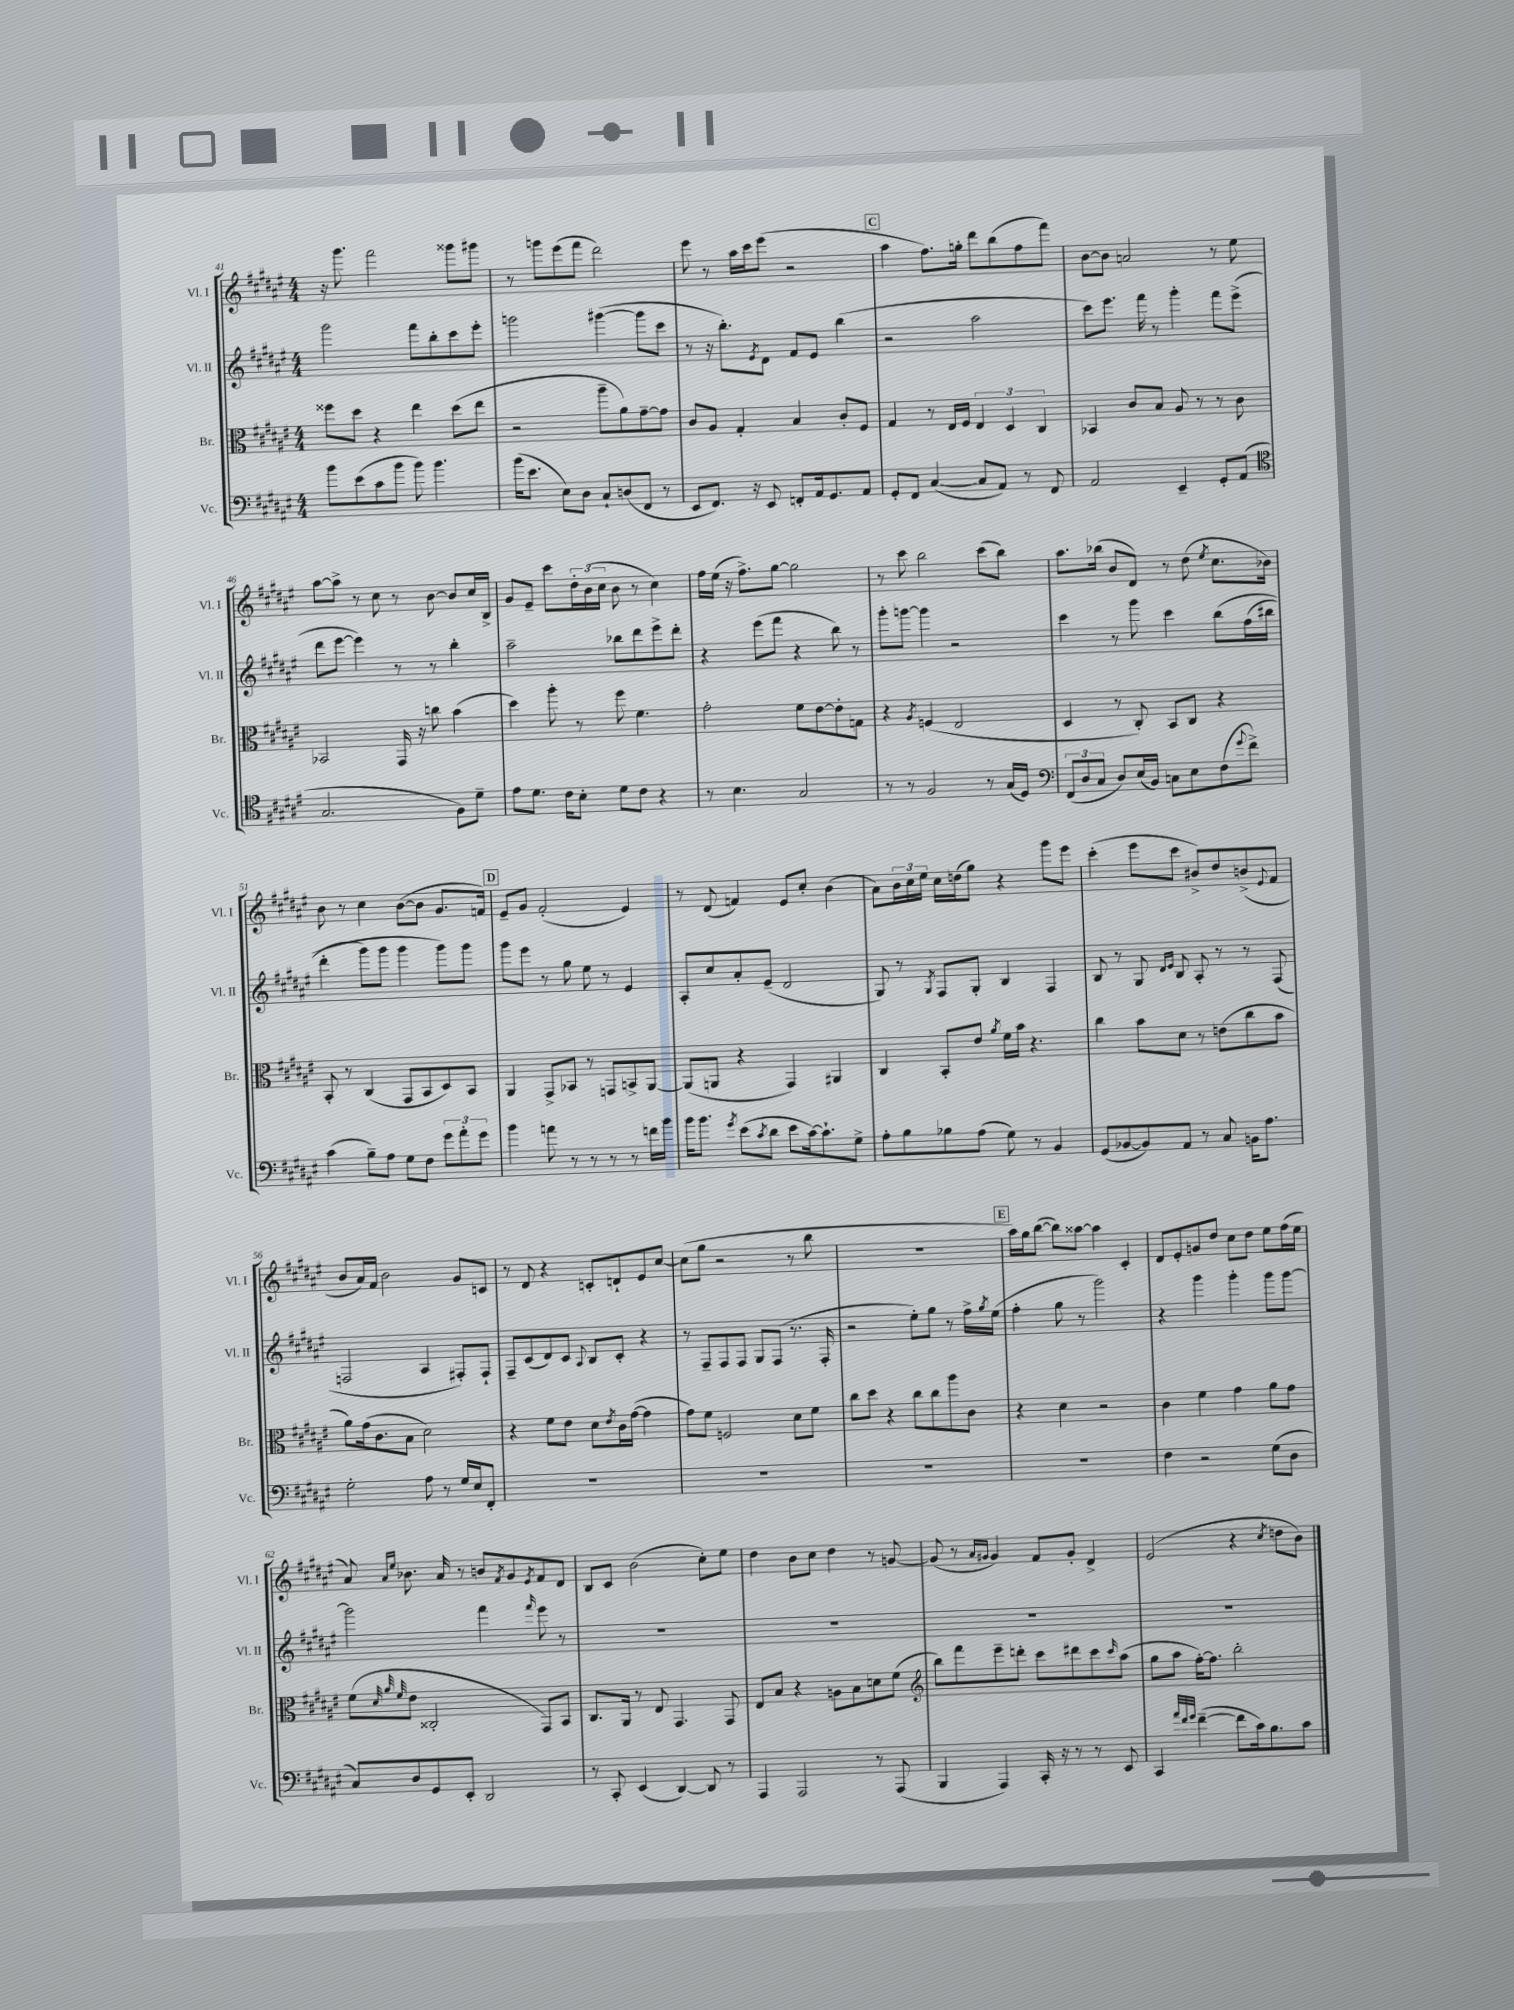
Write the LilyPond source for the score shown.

<<
\new StaffGroup <<
\new Staff = "s0" \with { instrumentName = "Vl. I" shortInstrumentName = "Vl. I" } {
    \clef treble \key fis \major \numericTimeSignature \time 4/4
    r16 gis'''8. fis'''2 gisis'''8 gis'''8 |
    r8 g'''8 eis'''8( fis'''8 dis'''2) |
    eis'''8 r8 ais''16 cis'''16 eis'''8( r2 |
    \mark \markup { \box "C" } ais''4 fis''8.) g''16-. dis'''8 b''8( fis''8 fis'''8) |
    b'8~ b'8 a'2 r8 eis''8 |
    ais''8~ ais''8-> r8 cis''8 r8 b'8~ b'8 cis''16 b16-> |
    gis'8 eis'8-- cis'''8 \tuplet 3/2 { dis''16-. b'16( cis''16 } b'8 r8 cis''4) |
    fis''16 eis''16( r16 fis''8.->) gis''8~ gis''2 |
    r8 cis'''8 b''2 cis'''8( b''8) |
    ais''8. bes''16( b'8 dis'8) r8 dis''8( \acciaccatura { eis''8 } cis''8. bes'16) |
    b'8 r8 cis''4 b'8~( b'8 gis'8. f'16) |
    \mark \markup { \box "D" } eis'8-- gis'8 fis'2-.( eis'4) |
    r8 dis'8( f'4) eis'8 cis''8-. b'4( |
    ais'8) \tuplet 3/2 { b'16 cis''16 eis''16 } cis''16 d''16( gis''8) r4 gis'''8 eis'''8 |
    cis'''4-.( eis'''8 cis'''8 bis'8->) dis''8 b'8->( \appoggiatura { eis'8 } fis'8 |
    b'8 ais'16) fis'16 b'2 gis'8 c'8 |
    r8 dis'8 r4 c'8-. d'8-! eis'8 cis''8~ |
    cis''8( gis''8 r2 r8 b''8 |
    R1 |
    \mark \markup { \box "E" } ais''16) gis''16 b''8~( b''8) aisis''8~ aisis''4 cis'4-. |
    dis'8 eis'8-. g'8 dis''8 cis''8 dis''8 eis''8 fis''16( eis''16 |
    ais'8) \grace { ais'16 eis''16 } bes'8. ais'16 r8 b'8 \acciaccatura { fis'8 } gis'8 \acciaccatura { eis'8 } fis'8 dis'8 |
    b8 cis'8 b'2( cis''8-.) eis''8 |
    dis''4 b'8 cis''8 dis''4 r8 g'8~ |
    g'8( r8 \grace { ais'16 gis'16 } gis'4) fis'8 gis'8-. dis'4-> |
    eis'2( r4 \acciaccatura { cis''8 } d''8 b'8) \bar "|." |
}
\new Staff = "s1" \with { instrumentName = "Vl. II" shortInstrumentName = "Vl. II" } {
    \clef treble \key fis \major \numericTimeSignature \time 4/4
    gis'''2 fis'''8 b''8-. cis'''8 eis'''8-. |
    g'''2 gis'''4~( gis'''8 cis'''8 |
    r8 r16 b''8.-.) \acciaccatura { eis'8 } dis'8 fis'8 eis'8 b''4( |
    \mark \markup { \box "C" } r2 ais''2 |
    cis'''8) eis'''8. fis'''16 r8 gis'''4-. fis'''8 eis'''8->( |
    dis'''8 eis'''8~ eis'''4) r8 r8 b''4-. |
    ais''2-- bes''8 dis'''8 eis'''8-> dis'''8-. |
    r4 eis'''8( fis'''8 r4 b''8) r8 |
    gis'''8-. g'''8~ g'''4 r2 |
    cis'''4 r8 gis'''8 cis'''4 b''8\( fis''16( bis''16 |
    dis'''4-. gis'''8) gis'''8 gis'''4 gis'''8\) gis'''8 |
    \mark \markup { \box "D" } gis'''8 eis'''8 r8 gis''8 eis''8 r8 eis'4 |
    ais8-. cis''8 ais'8-. eis'8--( dis'2 |
    gis8) r8 \acciaccatura { gis8 } fis8 gis8-. b4 fis4 |
    b8 r8 gis8 \grace { dis'16 eis'16 } b8 ais8-. r8 r8 fis8( |
    f2 ais4 fis8-.) fis8-! |
    fis8-- cis'8( dis'8) cis'8 \appoggiatura { ais8 } b8 cis'8-. r4 |
    r8 fis8-- fis8 fis8 gis8 fis8( r8. fis16-. |
    r2 eis''8-.) gis''8 r8 fis''16-> \acciaccatura { gis''8 } eis''16( |
    \mark \markup { \box "E" } fis''4-. gis''8 r8 gis'''2) |
    r4 gis'''4 gis'''4-. gis'''8 gis'''8~ |
    gis'''2 fis'''4 \grace { fis'''16 } eis'''8 r8 |
    R1 |
    R1 |
    R1 |
    R1 \bar "|." |
}
\new Staff = "s2" \with { instrumentName = "Br." shortInstrumentName = "Br." } {
    \clef alto \key fis \major \numericTimeSignature \time 4/4
    fisis''8 dis''8 r4 eis''4 dis''8( eis''8 |
    r2 ais''8-- ais'8) gis'8~-- gis'8 |
    cis'8 ais8 gis4-. b4 cis'8-. fis8 |
    \mark \markup { \box "C" } gis4 r8 eis16 fis16 \tuplet 3/2 { eis4 dis4 cis4 } |
    bes,4 cis'8 b8 ais8 r8 r8 cis'8 |
    bes,2 gis,16 r16 c''8 b'4( |
    dis''4) ais''8-. r8 fis''8 fis'4. |
    gis'2-. fis'8 eis'8~ eis'8-. g8 |
    r4 \acciaccatura { ais8 } f4( eis2 |
    dis4 r8 cis8-.) b,8 cis8 r4 |
    b,8-. r8 cis4( gis,8 b,8 dis8) b,8 |
    \mark \markup { \box "D" } ais,4 gis,8-> bes,8 r8 g,8 b,8-> ais,8~ |
    ais,8( a,8 r4 gis,4) ais,4 |
    cis4 b,8-. eis'8 \acciaccatura { ais'8 } fis'16 b'16 r4. |
    cis''4 b'8 dis'8 r8 e'8( cis''8 b'8 |
    ais'8) gis'16( cis'8. b8 dis'2) |
    r4 fis'8 eis'8 dis'8 \acciaccatura { eis'8 } cis'16 gis'16~( gis'4 |
    gis'8) fis'8 f2 dis'8 fis'8 |
    cis''8 dis''8 r4 cis''8 cis''8 ais''8 cis'8 |
    \mark \markup { \box "E" } r4 dis'4 r2 |
    cis'4 fis'4 gis'4 ais'8 gis'8 |
    fis'8( \grace { dis'32 ais'32 fis'32 } eis'8 cisis2-. gis,8) b,8 |
    cis8. ais,16 r8 eis8 gis,4. gis,8 |
    eis8 b8 r4 a8 b8 d'8 fis'8( |
    \clef treble b''8) fis'''8 eis'''8-- d'''8-. cis'''8 dis'''8 cis'''8 \grace { cis'''16 } ais''8( |
    gis''8 ais''8 fis''16~-.) fis''8. b''2-. \bar "|." |
}
\new Staff = "s3" \with { instrumentName = "Vc." shortInstrumentName = "Vc." } {
    \clef bass \key fis \major \numericTimeSignature \time 4/4
    b'8 eis'8( cis'8 b'8 b'8) b'4. |
    b'16( eis'8. eis8) dis8 cis8-! d8( fis,8 r8 |
    eis,8 fis,8.) r16 eis,8 f,8-. ais,16 gis,8. ais,8 |
    \mark \markup { \box "C" } gis,8-. fis,8 cis4~( cis8 ais,8) r8 fis,8 |
    ais,2 eis,4-- gis,8-. ais,8( |
    \clef tenor gis2. fis8) dis'8-- |
    eis'8 dis'8. cis'16 b8-. dis'8 cis'8 r4 |
    r8 b4. gis2 |
    r8 r8 fis2 r8 gis16( dis16) |
    \clef bass \tuplet 3/2 { fis,8( dis8 cis8 } dis8) eis16( b,16) c8 eis8 fis8( \appoggiatura { gis'8 } fis'8->) |
    cis'4( b8--) ais8 gis8 fis8 \tuplet 3/2 { gis'8 ais'8-. gis'8 } |
    \mark \markup { \box "D" } b'4 a'8 r8 r8 r8 r8 f'16 b'16 |
    b'16 b'8. \acciaccatura { gis'8 } eis'8( \acciaccatura { cis'8 } dis'8 eis'8 cis'16~) cis'8.-! gis8-> |
    ais8-. b8 bes8 ais8( gis8) r8 b,4 |
    gis,8( bes,8~ bes,8) ais,8 r8 cis8 b,16 ais8. |
    gis2-. ais8 r8 gis16 eis16 fis,8-. |
    R1 |
    R1 |
    R1 |
    \mark \markup { \box "E" } R1 |
    fis4 r2 gis8( dis8 |
    cis8) dis8 gis,8 eis,8-. dis,2 |
    r8 cis,8-. eis,4( dis,4~) dis,8 r8 |
    ais,,4 ais,,2 r8 ais,,8( |
    b,,4 ais,,4) cis,16-. r16 r8 r8 eis,8 |
    cis,4 \grace { ais'32 fis'32 gis'32 } fis'4~--( fis'8 cis'16) b8. cis'8 \bar "|." |
}
>>
>>
\layout { \context { \Score currentBarNumber = #41 } }
